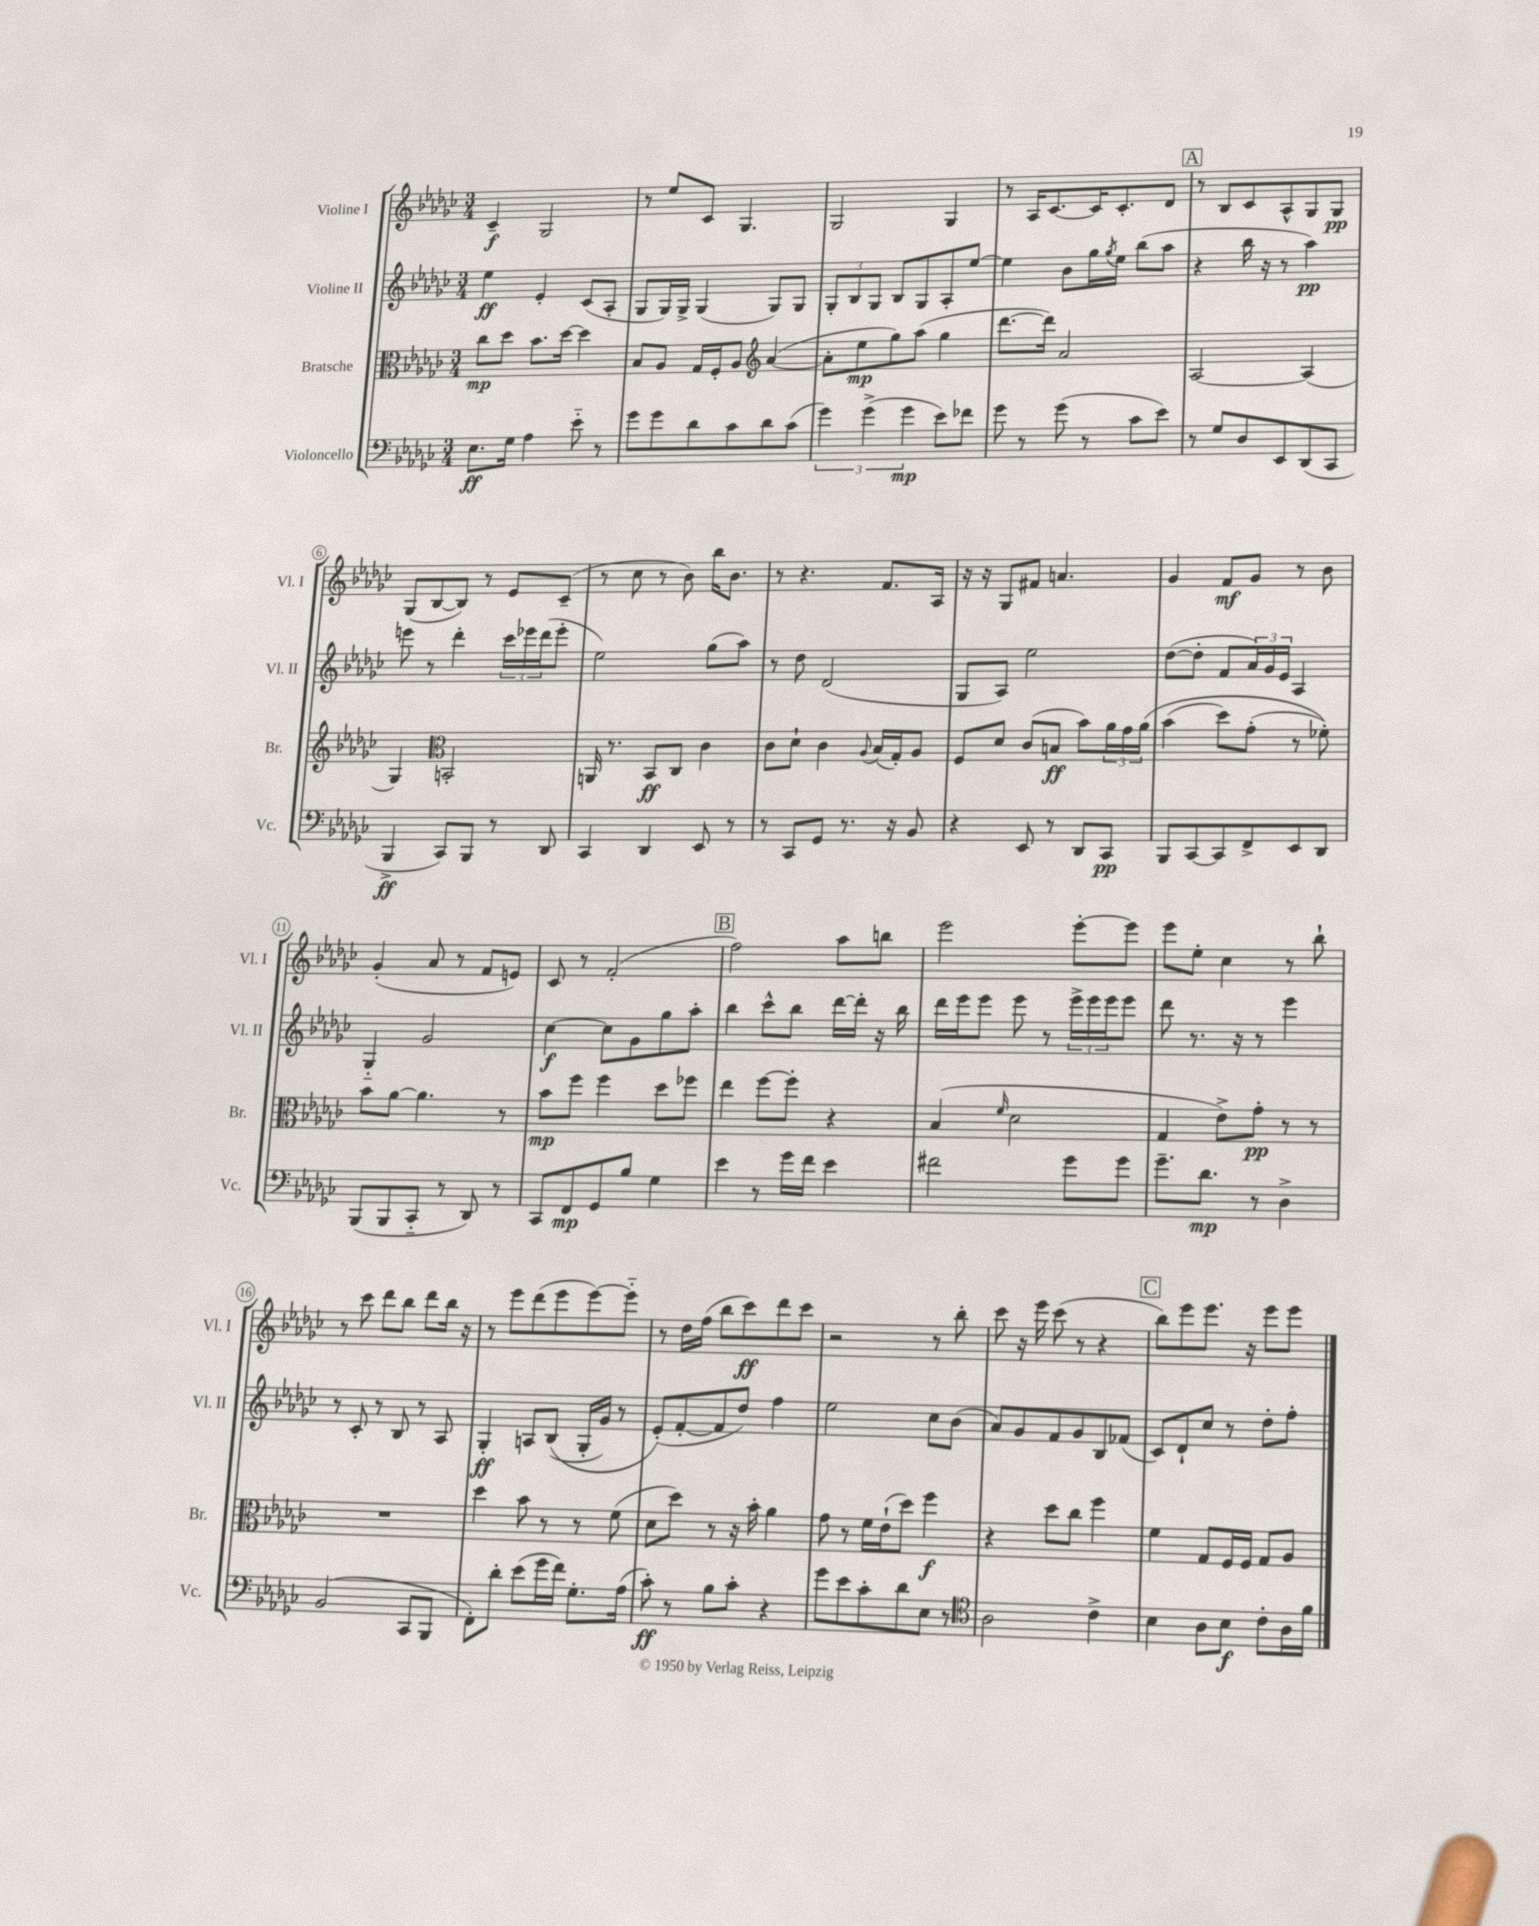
<<
\new StaffGroup <<
\new Staff = "s0" \with { instrumentName = "Violine I" shortInstrumentName = "Vl. I" } {
    \clef treble \key ges \major \numericTimeSignature \time 3/4
    ces'4--\f ges2 |
    r8 ees''8 ces'8 ges4. |
    ges2 ges4 |
    r8 aes16 ces'8.~ ces'16 ces'8.-. des'8 |
    \mark \markup { \box "A" } r8 bes8 ces'8 aes8-^ ges8 ges8\pp |
    ges8( bes8~ bes8) r8 ees'8 ces'8--( |
    r8 ces''8 r8 bes'8) bes''16 bes'8. |
    r8 r4. f'8. aes16 |
    r16 r16 ges8 fis'8 a'4. |
    ges'4 f'8\mf ges'8 r8 bes'8 |
    ges'4-.( aes'8 r8 f'8 e'8) |
    ces'8 r8 f'2-.( |
    \mark \markup { \box "B" } f''2) aes''8 b''8 |
    ees'''2 ees'''8~-. ees'''8 |
    ees'''8 ees''8-. ces''4 r8 bes''8-! |
    r8 ces'''8 des'''8 bes''8 des'''8 bes''16 r16 |
    r8 ees'''8 des'''8( ees'''8 ees'''8~) ees'''8-_ |
    r8 des''16 f''16( bes''8 ces'''8\ff) des'''8 ces'''8 |
    r2 r8 bes''8-. |
    ces'''8 r16 ees'''16 ces'''8( r8 r4 |
    \mark \markup { \box "C" } bes''8) ees'''8 ees'''8. r16 ees'''8 ees'''8 \bar "|." |
}
\new Staff = "s1" \with { instrumentName = "Violine II" shortInstrumentName = "Vl. II" } {
    \clef treble \key ges \major \numericTimeSignature \time 3/4
    ees''4\ff ees'4-. ces'8( aes8-. |
    ges8 ges16) ges16-> ges4( ges8) ges8 |
    \tuplet 3/2 { ges8-. bes8 ges8 } bes8 ges8 aes8-. ees''8~ |
    ees''4 bes'8 ges''16 \acciaccatura { ges''8 } ees''16 bes''8( aes''8 |
    \mark \markup { \box "A" } r4 bes''16 r16 r8 aes''4\pp) |
    e'''8 r8 des'''4-. \tuplet 3/2 { ces'''16 ees'''16 des'''16( } ees'''8-. |
    ees''2) ges''8( aes''8) |
    r8 des''8 des'2( |
    ges8 aes8) ees''2 |
    des''8~( des''8-. f'8 \tuplet 3/2 { aes'16) ges'16 ees'16 } aes4 |
    ges4-_ ges'2 |
    ces''4~\f ces''8 ges'8 ges''8 aes''8-. |
    \mark \markup { \box "B" } bes''4 ces'''8-^ bes''8 des'''16~ des'''16-. r16 bes''16 |
    des'''16 ees'''16 ees'''8 ees'''8 r8 \tuplet 3/2 { ees'''16-> ees'''16 ees'''16 } ees'''8 |
    des'''8 r8. r16 r8 ees'''4 |
    r8 ces'8-. r8 bes8 r8 aes8 |
    ges4-.\ff a8 bes8(\( ges16-. ges'16) r8 |
    ees'8-.(\) f'8~-. f'8 des''8) f''4 |
    ees''2 ces''8 bes'8( |
    aes'8) ges'8 f'8 ges'8 bes8 fes'8( |
    \mark \markup { \box "C" } ces'8) des'8-! ces''8 r8 des''8-. f''8-. \bar "|." |
}
\new Staff = "s2" \with { instrumentName = "Bratsche" shortInstrumentName = "Br." } {
    \clef alto \key ges \major \numericTimeSignature \time 3/4
    ces''8\mp des''8 bes'8. des''16~ des''4 |
    bes8 aes8 ges16 f16-. aes8 \clef treble aes'4~( |
    aes'8-. ees''8\mp ges''8) aes''8( ges''4 |
    des'''8.~ des'''16) aes'2 |
    \mark \markup { \box "A" } aes2~ aes4( |
    ges4) \clef alto b,2-. |
    a,16 r8. bes,8\ff ces8 ces'4 |
    ces'8 des'8-! ces'4 \appoggiatura { aes8 } bes16( ges16-.) aes8 |
    f8 des'8 ces'8( b8\ff bes'8) \tuplet 3/2 { aes'16 ges'16 aes'16\( } |
    bes'4( des''8) ges'8-.( r8 fes'8-.)\) |
    bes'8 aes'8~ aes'4. r8 |
    bes'8\mp f''8 f''4 des''8 fes''8 |
    \mark \markup { \box "B" } ees''4 f''8~ f''8-. r4 |
    bes4( \grace { f'16 } des'2 |
    ges4 ees'8->) ges'8-.\pp r8 r8 |
    R2. |
    des''4 bes'8 r8 r8 f'8( |
    des'8 des''8) r8 r16 bes'16-. aes'4 |
    ges'8 r8 f'16 ees'16-!( des''8) f''4\f |
    r4 des''8 ces''8 f''4 |
    \mark \markup { \box "C" } f'4 ges8 f16 f16 ges8 aes8 \bar "|." |
}
\new Staff = "s3" \with { instrumentName = "Violoncello" shortInstrumentName = "Vc." } {
    \clef bass \key ges \major \numericTimeSignature \time 3/4
    ees8.\ff ges16 aes4 ees'8-_ r8 |
    ges'8 ges'8 des'8 ces'8 des'8 ces'8( |
    \tuplet 3/2 { ges'4) ges'4->( ges'4\mp } ees'8) fes'8 |
    ges'8 r8 ges'8( r8 ces'8 ees'8) |
    \mark \markup { \box "A" } r8 ges8 des8 ees,8 des,8( ces,8 |
    bes,,4->\ff ces,8) bes,,8 r8 des,8 |
    ces,4 des,4 ees,8 r8 |
    r8 ces,8 ges,8 r8. r16 bes,8 |
    r4 ees,8 r8 des,8 ces,8\pp |
    bes,,8 ces,8~ ces,8 f,8-> ees,8 des,8 |
    bes,,8( bes,,8 ces,8-_ r8 des,8) r8 |
    ces,8 f,8\mp ges,8 bes8 ges4 |
    \mark \markup { \box "B" } ees'4 r8 ges'16 f'16 ees'4 |
    fis'2 ges'8 ges'8 |
    ges'8.-- des'8.\mp r8 des4-> |
    bes,2( ces,8 bes,,8 |
    f,8-.) des'8-. ees'8( ges'16 f'16) ges8.-. aes16( |
    ces'8-.\ff) r8 bes8 ces'8-. r4 |
    ges'8 ees'8 ces'8-. des'8 ees8 r8 |
    \clef tenor aes2 ces'4-> |
    \mark \markup { \box "C" } bes4 aes8 bes8\f ces'8-. aes16 f'16 \bar "|." |
}
>>
>>
\layout { \context { \Score \override BarNumber.stencil = #(make-stencil-circler 0.1 0.3 ly:text-interface::print) } }
